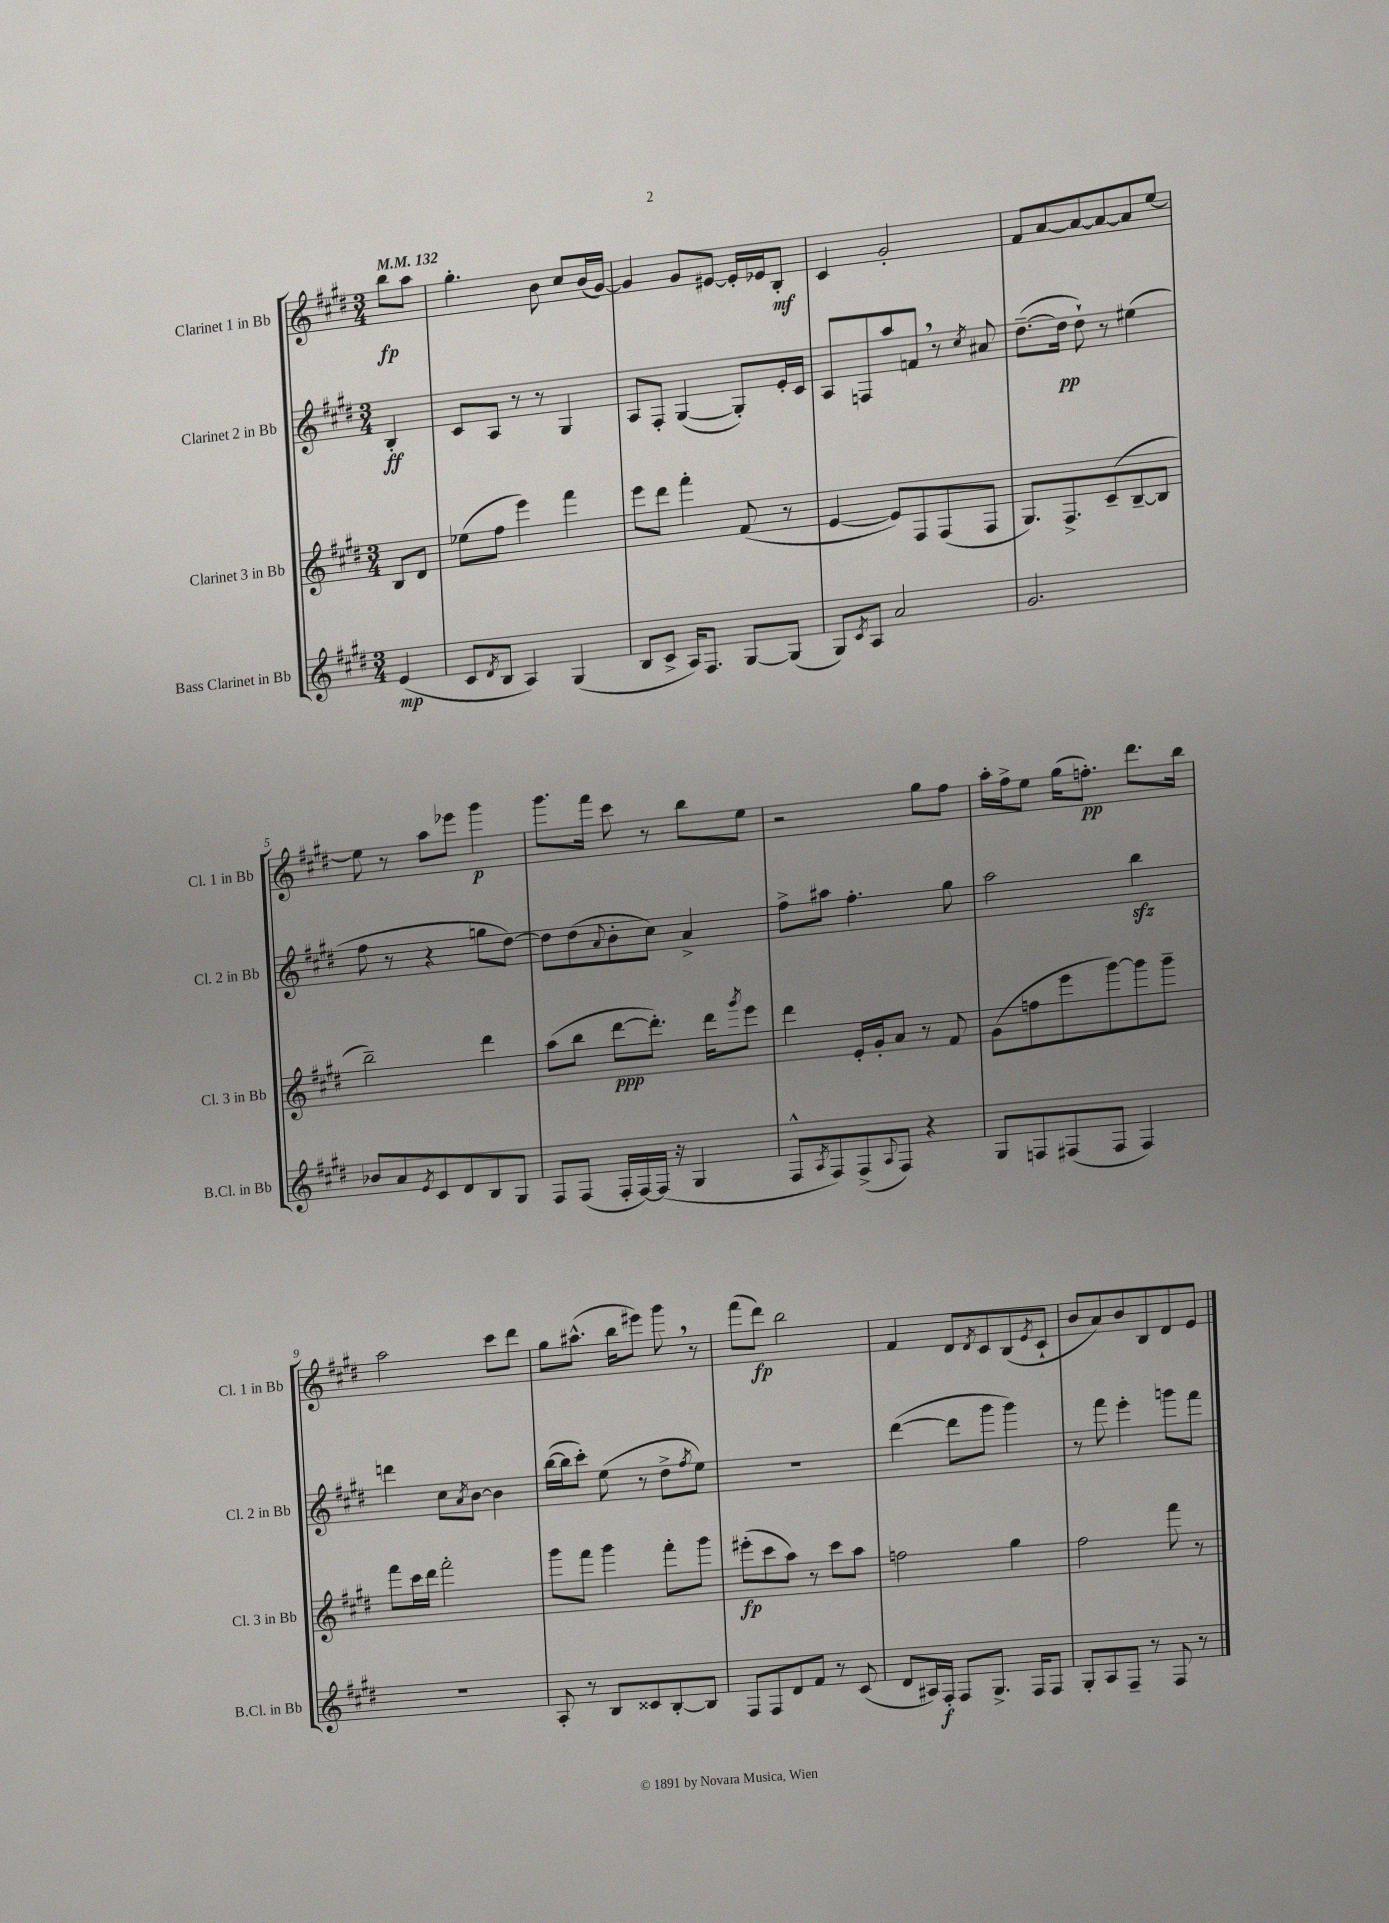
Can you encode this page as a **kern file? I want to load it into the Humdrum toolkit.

**kern	**kern	**kern	**kern
*staff4	*staff3	*staff2	*staff1
*clefG2	*clefG2	*clefG2	*clefG2
*k[f#c#g#d#]	*k[f#c#g#d#]	*k[f#c#g#d#]	*k[f#c#g#d#]
*M3/4	*M3/4	*M3/4	*M3/4
*MM132	*MM132	*MM132	*MM132
(4e	8B	4B'	8bb
.	8d#	.	8aa
=	=	=	=
8c#	(8ee-	8c#	4.gg#'
8qd#	.	.	.
8B	8ff#	8A	.
4A)	4eee)	8r	.
.	.	8r	8b
(4G#	4fff#	4G#	8cc#
.	.	.	(16b
.	.	.	[16g#)
=	=	=	=
8B	8eee	8A	4g#]
8c#^	8ddd#	8F#'	.
16A)	4fff#'	([4G#	8g#
8.F#	.	.	.
.	.	.	[8e#
[8G#	(8f#	8G#'])	16e#']
.	.	.	16e-
(8G#]	8r	16e'	8B'
.	.	16c#	.
=	=	=	=
8G#)	[4e	8A	4c#
8qc#	.	.	.
8A	.	8F	.
2a	8e])	8aa	2g#'
.	8F#	8f	.
.	(8F#	8r	.
.	.	8qcc#	.
.	8F#	8a#	.
=	=	=	=
2.g#	8.G#)	([8.dd#~	8f#
.	.	.	[8a
.	8.F#^	16dd#]	.
.	.	8dd#`)	8a_
.	(8c#~	8r	8a_
.	[8B~	(4ee#	8a]
.	8B]	.	[8ee
=	=	=	=
8b-	2bb~)	8ff#	8ee]
8a	.	8r	8r
8qe	.	.	.
8c#	.	4r	8aa
8d#	.	.	8eee-
8B	4ddd#	8gg	4ggg#
8G#	.	[8dd#)	.
=	=	=	=
8F#	(8aa	8dd#]	8.ggg#
(8F#	8bb	(8dd#	.
.	.	.	16fff#
.	.	8qqa	.
16F#'	[8ddd#	8b'	8ccc#
[16F#)	.	.	.
(16F#]	8.ddd#'])	8cc#)	8r
16r	.	.	.
4G#	.	4a^	8bb
.	16ddd#	.	.
.	8qggg#	.	.
.	8eee	.	8ee
=	=	=	=
8F#^^	4ddd#	8ff#^	2r
8qA	.	.	.
8F#)	.	8aa#	.
(8F#^	16e'	4.ff#'	.
.	16g#'	.	.
8qqA	.	.	.
8F#)	8a	.	.
4r	8r	.	8gg#
.	8f#	8gg#	8ff#
=	=	=	=
8G#	(8g#	2aa	16aa'
.	.	.	16ff#^
8F	8ff	.	8ee
(8F#	8eee	.	(16gg#
.	.	.	8.ff')
8F#	[8ggg#)	.	.
4F#)	8ggg#]	4bb	8.ddd#
.	8ggg#~	.	.
.	.	.	16bb
=	=	=	=
2.r	8fff#	4ddd	2aa
.	16ccc#	.	.
.	16ddd#	.	.
.	2fff#'	8cc#	.
.	.	8qa	.
.	.	[8b	.
.	.	4b]	8ccc#
.	.	.	8ddd#
=	=	=	=
8A'	8ggg#	([16bb	8gg#
.	.	16bb]	.
8r	8fff#	8ccc#')	(8.aa#^^
8B	4ggg#	(8ee	.
.	.	.	16bb
8c##	.	8r	8eee#)
[8B'	8fff#'	8dd#^	8ggg#
.	.	8qff#	.
8B]	8ggg#	8ee)	8r
=	=	=	=
8F#	(8eee#'	2.r	(8fff#
8F#	8ccc#	.	8ddd#)
8d#	8aa)	.	2bb
8f#	8r	.	.
8r	8ccc#	.	.
(8c#	8aa	.	.
=	=	=	=
8d#	2ff	([4ddd#	4f#
16A#)	.	.	.
16F#'	.	.	.
8F#	.	8ddd#]	8d#
.	.	.	8qd#
8.G#^	.	8ggg#	8c#
.	4gg#	4ggg#)	(8B
16F#	.	.	.
.	.	.	8qe
8F#	.	.	8c#`
=	=	=	=
8G#'	2ff#	8r	8b
8A	.	8fff#	8a)
8F#~	.	4eee'	8b
8r	.	.	8B
8F#	8fff#	8ggg	8d#
8r	8r	8fff#	8e
==	==	==	==
*-	*-	*-	*-
